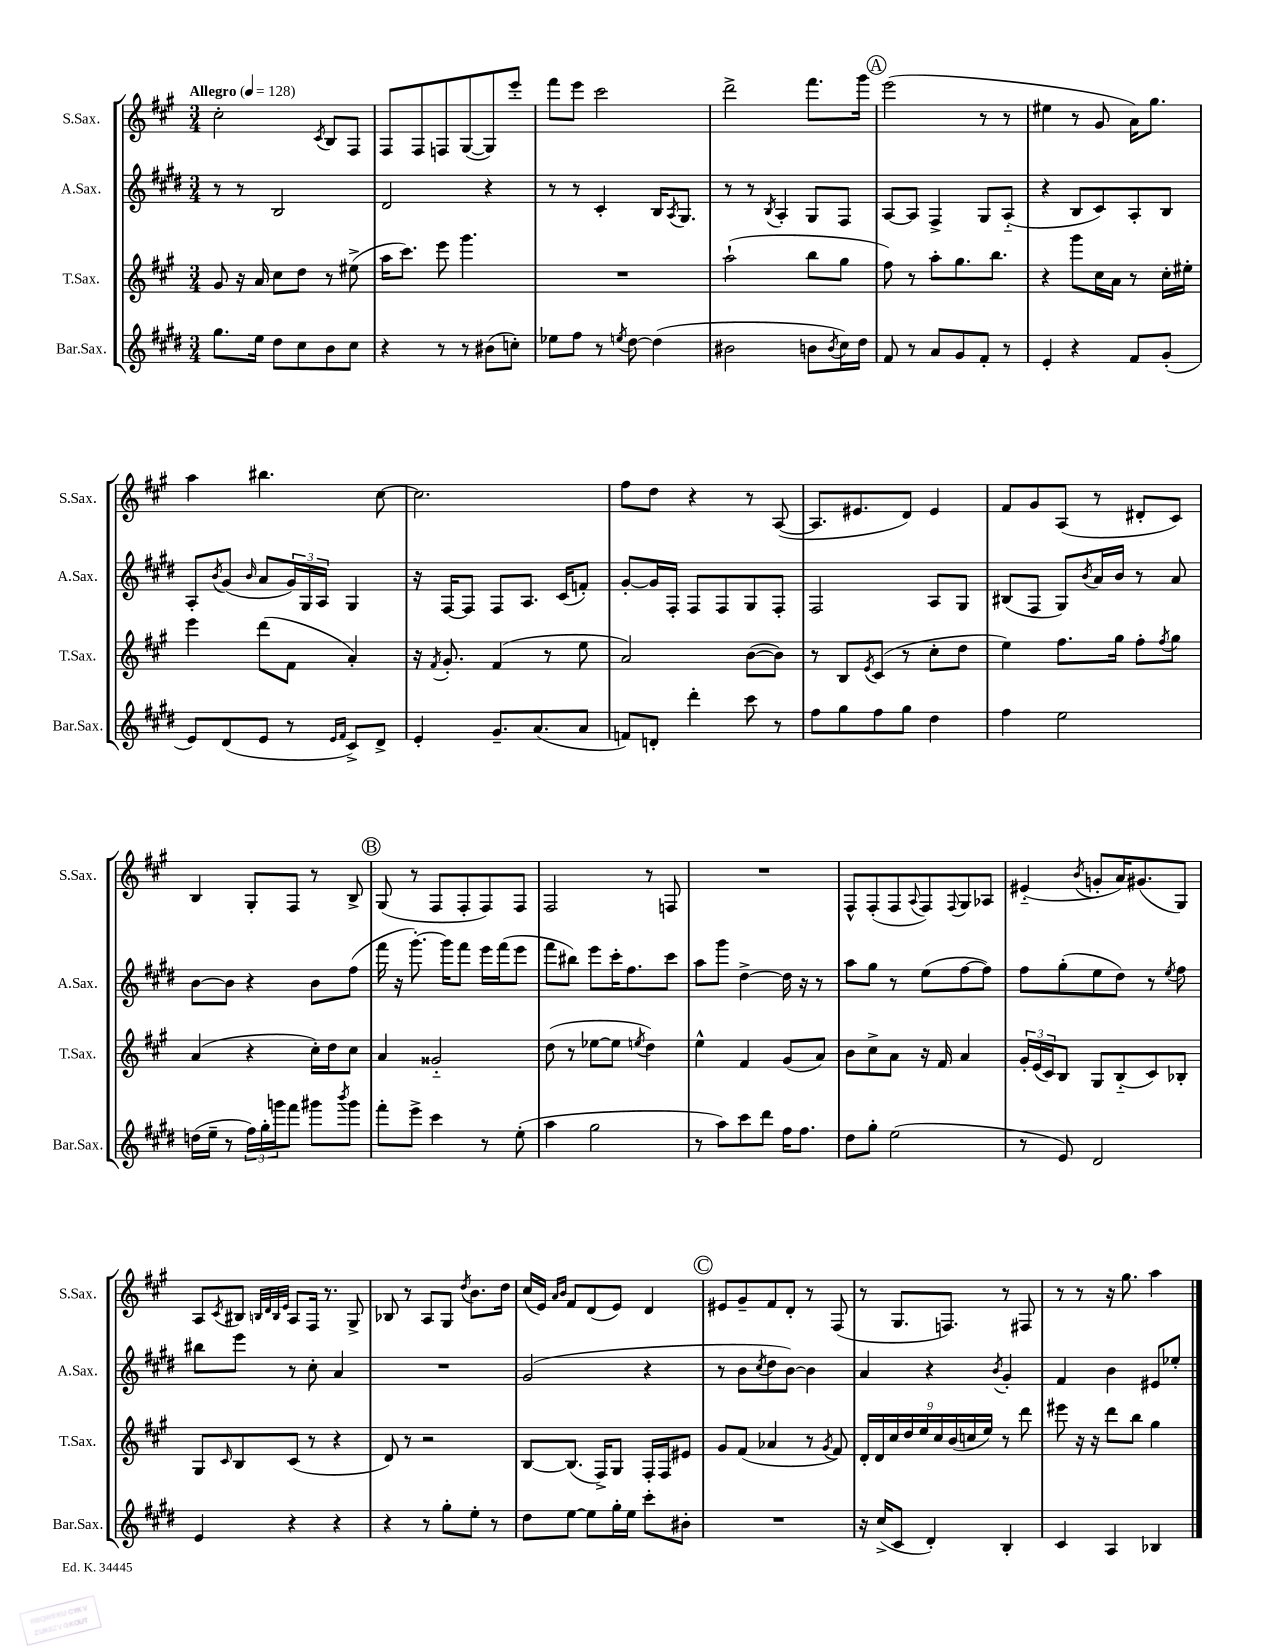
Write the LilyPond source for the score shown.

<<
\new StaffGroup <<
\new Staff = "s0" \with { instrumentName = "S.Sax." shortInstrumentName = "S.Sax." } {
    \clef treble \key a \major \numericTimeSignature \time 3/4 \tempo "Allegro" 4 = 128
    cis''2-. \acciaccatura { cis'8 } b8 fis8 |
    fis8 fis8 f8 gis8~( gis8) e'''8-. |
    fis'''8 e'''8 cis'''2 |
    d'''2-> fis'''8. gis'''16 |
    \mark \markup { \circle "A" } e'''2( r8 r8 |
    eis''4 r8 gis'8 a'16) gis''8. |
    a''4 bis''4. cis''8~ |
    cis''2. |
    fis''8 d''8 r4 r8 a8~( |
    a8. eis'8. d'8) eis'4 |
    fis'8 gis'8 a8( r8 dis'8-. cis'8) |
    b4 gis8-. fis8 r8 b8-> |
    \mark \markup { \circle "B" } gis8( r8 fis8 fis8-. fis8) fis8 |
    fis2 r8 f8 |
    R2. |
    fis8-^ fis8-.( fis8 \appoggiatura { a8 } fis8) \appoggiatura { fis8 } gis8 aes8 |
    eis'4-_( \acciaccatura { b'8 } g'8-. a'16) gis'8.( gis8) |
    a8 \acciaccatura { cis'8 } bis8 \grace { b32 d'32 b32 e'32 } a8 fis16 r8. gis8-> |
    bes8 r8 a8 gis8 \acciaccatura { d''8 } b'8. d''16 |
    cis''16( e'16) \grace { a'16 b'16 } fis'8 d'8( e'8) d'4 |
    \mark \markup { \circle "C" } eis'8 gis'8-- fis'8 d'8-. r8 fis8( |
    r8 gis8. f8.) r8 fis8 |
    r8 r8 r16 gis''8. a''4 \bar "|." |
}
\new Staff = "s1" \with { instrumentName = "A.Sax." shortInstrumentName = "A.Sax." } {
    \clef treble \key e \major \numericTimeSignature \time 3/4
    r8 r8 b2 |
    dis'2 r4 |
    r8 r8 cis'4-. b16 \acciaccatura { a8 } gis8. |
    r8 r8 \acciaccatura { b8 } a4-. gis8 fis8 |
    \mark \markup { \circle "A" } a8~ a8 fis4-> gis8 a8-_( |
    r4 b8 cis'8) a8-. b8 |
    a8-. \acciaccatura { b'8 } gis'8( \grace { b'16 } a'8 \tuplet 3/2 { gis'16) gis16 a16 } gis4 |
    r16 fis16~ fis8 fis8 a8. cis'16( f'8-.) |
    gis'8~-. gis'16 fis16-. fis8 fis8 gis8 fis8-. |
    fis2 a8 gis8 |
    bis8( fis8 gis8) \acciaccatura { b'8 } a'16 b'16 r8 a'8 |
    b'8~ b'8 r4 b'8 fis''8( |
    \mark \markup { \circle "B" } fis'''16 r16 gis'''8.~-.) gis'''16 fis'''8 e'''16 fis'''16( e'''8 |
    fis'''8 bis''8) e'''8 cis'''16-. fis''8. cis'''8 |
    a''8 gis'''8 dis''4~-> dis''16 r16 r8 |
    a''8 gis''8 r8 e''8( fis''8~ fis''8) |
    fis''8 gis''8-.( e''8 dis''8) r8 \acciaccatura { e''8 } fis''8 |
    bis''8 e'''8 r8 cis''8-. a'4 |
    R2. |
    gis'2( r4 |
    \mark \markup { \circle "C" } r8 b'8 \acciaccatura { cis''8 } dis''8 b'8~) b'4 |
    a'4 r4 \acciaccatura { b'8 } gis'4-. |
    fis'4 b'4 eis'8 ees''8-. \bar "|." |
}
\new Staff = "s2" \with { instrumentName = "T.Sax." shortInstrumentName = "T.Sax." } {
    \clef treble \key a \major \numericTimeSignature \time 3/4
    gis'8 r16 a'16 cis''8 d''8 r8 eis''8->( |
    a''16 cis'''8.) e'''8 gis'''4. |
    R2. |
    a''2-!( b''8 gis''8 |
    \mark \markup { \circle "A" } fis''8) r8 a''8-. gis''8. b''8. |
    r4 gis'''8 cis''16 a'16 r8 cis''16-. eis''16-. |
    e'''4 d'''8( fis'8 a'4-.) |
    r16 \acciaccatura { fis'8 } gis'8.-. fis'4( r8 e''8 |
    a'2) b'8~( b'8) |
    r8 b8 \acciaccatura { e'8 } cis'8( r8 cis''8-. d''8 |
    e''4) fis''8. gis''16 fis''8-. \acciaccatura { fis''8 } gis''8 |
    a'4( r4 cis''16-.) d''16 cis''8 |
    \mark \markup { \circle "B" } a'4 gisis'2-_ |
    d''8( r8 ees''8~ ees''8 \acciaccatura { e''8 } d''4) |
    e''4-^ fis'4 gis'8( a'8) |
    b'8 cis''8-> a'8 r16 fis'16 a'4 |
    \tuplet 3/2 { gis'16-. e'16( cis'16) } b8 gis8 b8-_( cis'8) bes8-. |
    gis8 \grace { cis'16 } b8 cis'8( r8 r4 |
    d'8) r8 r2 |
    b8~ b8.( fis16->) gis8 fis16-. fis16 eis'8 |
    \mark \markup { \circle "C" } gis'8 fis'8( aes'4 r8 \acciaccatura { gis'8 } fis'8) |
    \tuplet 9/8 { d'16-. d'16 cis''16 d''16 e''16 cis''16 b'16( c''16 e''16) } r8 d'''8 |
    eis'''8 r16 r16 d'''8 b''8 gis''4 \bar "|." |
}
\new Staff = "s3" \with { instrumentName = "Bar.Sax." shortInstrumentName = "Bar.Sax." } {
    \clef treble \key e \major \numericTimeSignature \time 3/4
    gis''8. e''16 dis''8 cis''8 b'8 cis''8 |
    r4 r8 r8 bis'8( c''8-.) |
    ees''8 fis''8 r8 \acciaccatura { e''8 } dis''8~ dis''4( |
    bis'2 b'8 \acciaccatura { b'8 } cis''16) dis''16 |
    \mark \markup { \circle "A" } fis'8 r8 a'8 gis'8 fis'8-. r8 |
    e'4-. r4 fis'8 gis'8-.( |
    e'8) dis'8( e'8 r8 \grace { e'16 fis'16 } cis'8->) dis'8-> |
    e'4-. gis'8.-- a'8.( a'8 |
    f'8) d'8-. dis'''4-. cis'''8 r8 |
    fis''8 gis''8 fis''8 gis''8 dis''4 |
    fis''4 e''2 |
    d''16( e''16-- r8 \tuplet 3/2 { fis''16) gis''16-. g'''16 } fis'''8 gis'''8 \acciaccatura { b'''8 } gis'''8 |
    \mark \markup { \circle "B" } fis'''8-. e'''8-> cis'''4 r8 e''8-.( |
    a''4 gis''2 |
    r8 a''8) cis'''8 dis'''8 fis''16 fis''8. |
    dis''8 gis''8-. e''2( |
    r8 e'8) dis'2 |
    e'4 r4 r4 |
    r4 r8 gis''8-. e''8-. r8 |
    dis''8 e''8~ e''8 gis''16-. e''16 cis'''8-. bis'8-. |
    \mark \markup { \circle "C" } R2. |
    r16 cis''16->( cis'8 dis'4-.) b4-. |
    cis'4 a4 bes4 \bar "|." |
}
>>
>>
\layout { \context { \Score \remove "Bar_number_engraver" } }
